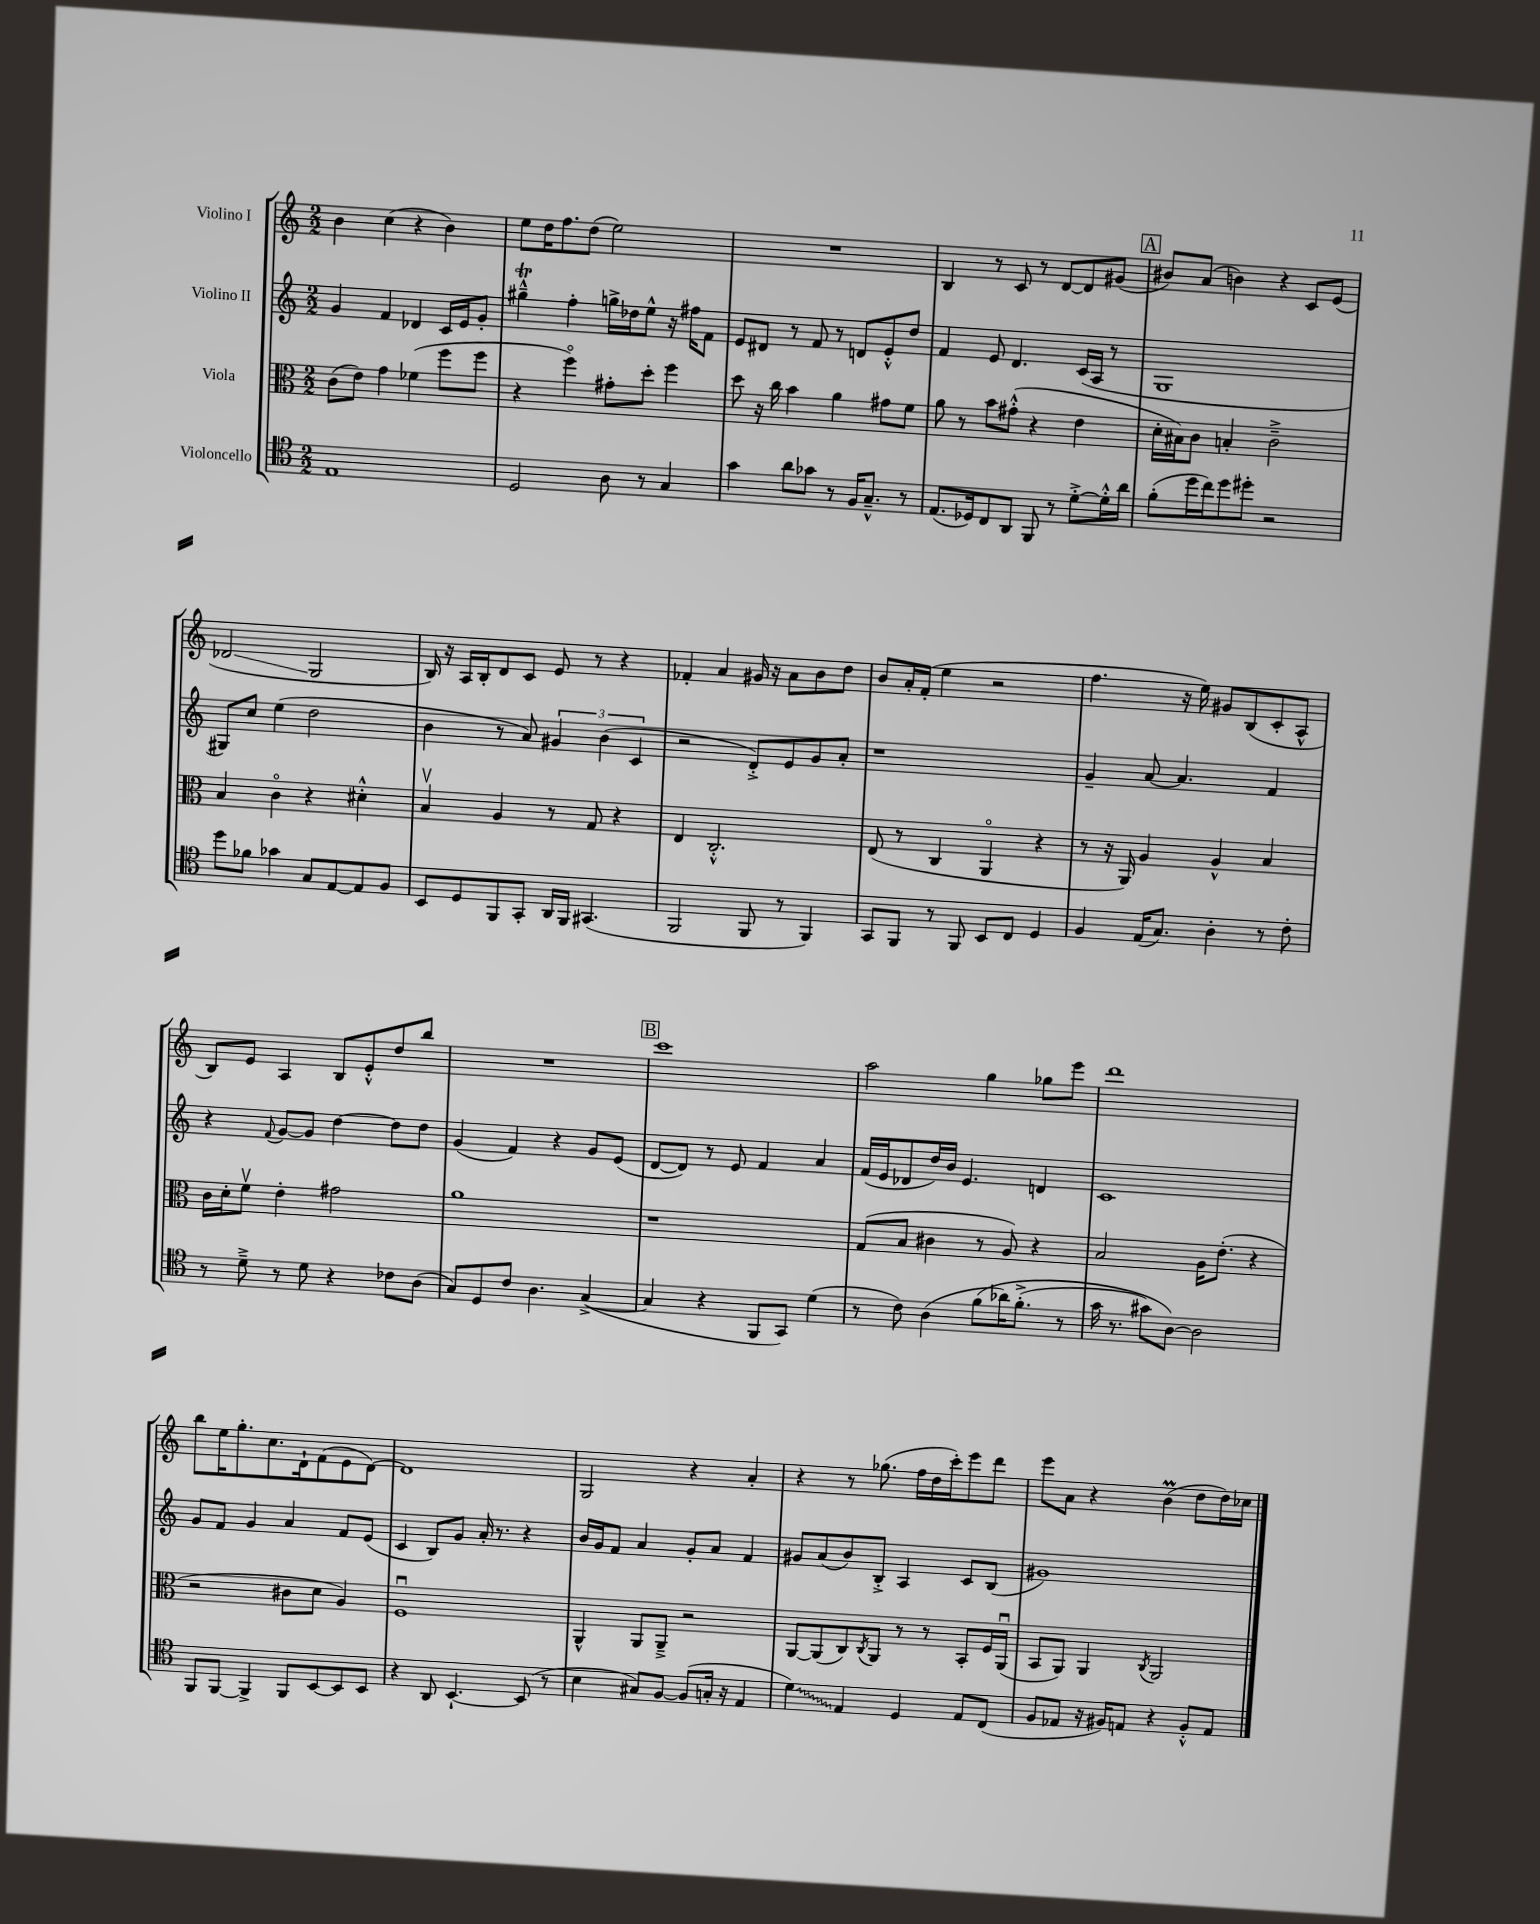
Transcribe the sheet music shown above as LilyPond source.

<<
\new StaffGroup <<
\new Staff = "s0" \with { instrumentName = "Violino I" } {
    \clef treble \key c \major \numericTimeSignature \time 2/2
    b'4 c''4( r4 b'4) |
    e''8 d''16 f''8. d''8( e''2) |
    R1 |
    b4 r8 c'8 r8 d'8~ d'8 gis'8( |
    \mark \markup { \box "A" } bis'8) a'8( b'4) r4 c'8 e'8( |
    des'2\glissando g2 |
    b16) r16 a16 b16-. d'8 c'8 e'8 r8 r4 |
    fes'4-. a'4 gis'16 r16 a'8 b'8 d''8 |
    b'8 a'16-. f'16-.( e''4 r2 |
    f''4. r16 e''16) gis'8 b8( c'8-. a8-^ |
    b8) e'8 a4 b8 e'8-.-^ d''8 b''8 |
    R1 |
    \mark \markup { \box "B" } c'''1 |
    a''2 g''4 ges''8 e'''8 |
    d'''1 |
    b''8 e''16 g''8.-. c''8. d'16-! f'8( e'8 d'8~) |
    d'1 |
    g2 r4 a'4-. |
    r4 r8 ges''8.( f''16 d''16 c'''16-.) e'''8 d'''8 |
    e'''8 a'8 r4 b'4\prall( d''8 d''16) ces''16 \bar "|." |
}
\new Staff = "s1" \with { instrumentName = "Violino II" } {
    \clef treble \key c \major \numericTimeSignature \time 2/2
    g'4 f'4 des'4 c'16 e'16 g'8-. |
    gis''4---^\trill f''4-. g''16-> des''16 e''8-^ r16 fis''16 f'8 |
    e'8 dis'8 r8 f'8 r8 d'8 e'8-.-^ d''8 |
    f'4 e'8 d'4. c'16( a16 r8 |
    \mark \markup { \box "A" } g1 |
    gis8) c''8 e''4( d''2 |
    b'4 r8 a'8) \tuplet 3/2 { gis'4 b'4( c'4 } |
    r2 d'8-.->) e'8 g'8 a'8-. |
    r1 |
    g'4-- a'8~ a'4. f'4 |
    r4 \appoggiatura { f'8 } g'8~ g'8 d''4~ d''8 d''8 |
    g'4( f'4) r4 g'8 e'8( |
    \mark \markup { \box "B" } d'8~ d'8) r8 e'8 f'4 a'4 |
    f'16( e'16 des'8 d''16) b'16 e'4. d'4 |
    c'1 |
    g'8 f'8 g'4 a'4 f'8 e'8( |
    c'4 b8) g'8 a'16-. r8. r4 |
    b'16 g'16 f'8 a'4 g'8-. a'8 f'4 |
    gis'8 a'8( b'8) b8-.-> a4 c'8 b8( |
    gis'1) \bar "|." |
}
\new Staff = "s2" \with { instrumentName = "Viola" } {
    \clef alto \key c \major \numericTimeSignature \time 2/2
    c'8( e'8) g'4 fes'4( f''8 f''8 |
    r4 f''4\flageolet) gis'8-. d''8-. f''4 |
    d''8 r16 c''16 b'4 a'4 gis'8 f'8 |
    a'8 r8 b'8 gis'8-.-^( r4 e'4 |
    \mark \markup { \box "A" } d'16-. bis16) c'8 b4-. c'2---> |
    b4 c'4\flageolet r4 dis'4-.-^ |
    b4\upbow a4 r8 g8 r4 |
    e4 c2.-.-^ |
    e8( r8 c4 a,4\flageolet r4 |
    r8 r16 a,16) a4 a4-^ b4 |
    c'16 d'16-. f'8\upbow e'4-. gis'2 |
    a'1 |
    \mark \markup { \box "B" } r1 |
    g8( b8 cis'4 r8 a8) r4 |
    b2 a16 e'8.-.( r4 |
    r2 cis'8 d'8 a4) |
    f1\downbow |
    a,4-^ a,8 a,8---> r2 |
    a,8~ a,8( c8) \acciaccatura { c8 } a,8 r8 r8 b,8-. f16 a,16\downbow( |
    b,8 a,8) a,4 \acciaccatura { c8 } a,2 \bar "|." |
}
\new Staff = "s3" \with { instrumentName = "Violoncello" } {
    \clef tenor \key c \major \numericTimeSignature \time 2/2
    e1 |
    d2 a8 r8 g4 |
    g'4 a'8 ges'8 r8 f16 g8.---^ r8 |
    e8.( des16) c8 a,8 f,8 r8 d'8~-.-> d'16-.-^ a'16 |
    \mark \markup { \box "A" } f'8-.( d''16 c''16) d''8 dis''8-. r2 |
    d''8 fes'8 ges'4 g8 e8~ e8 f8 |
    b,8 d8 f,8 g,8-. a,16 f,16 gis,4.( |
    f,2 f,8 r8 f,4) |
    g,8 f,8 r8 f,8 b,8 c8 d4 |
    f4 e16( g8.) a4-. r8 c'8-. |
    r8 d'8---> r8 d'8 r4 ces'8 a8( |
    g8) d8 c'8 a4. g4~->( |
    \mark \markup { \box "B" } g4 r4 f,8 g,8) d'4( |
    r8 c'8) a4( f'8\( aes'16) f'8.-.->( r8 |
    g'16 r8. gis'8) a8~\) a2 |
    f,8 f,8~ f,4-> f,8 b,8~ b,8 b,8 |
    r4 a,8 b,4.~-! b,8( r8 |
    b4 gis8) f8~ f8( g16-. r16 e4 |
    \once \override Glissando.style = #'zigzag d'4\glissando) e4 d4 e8 c8( |
    f8 ees8 r16 fis16) e8 r4 fis8-.-^ e8 \bar "|." |
}
>>
>>
\layout { \context { \Score \remove "Bar_number_engraver" } }
